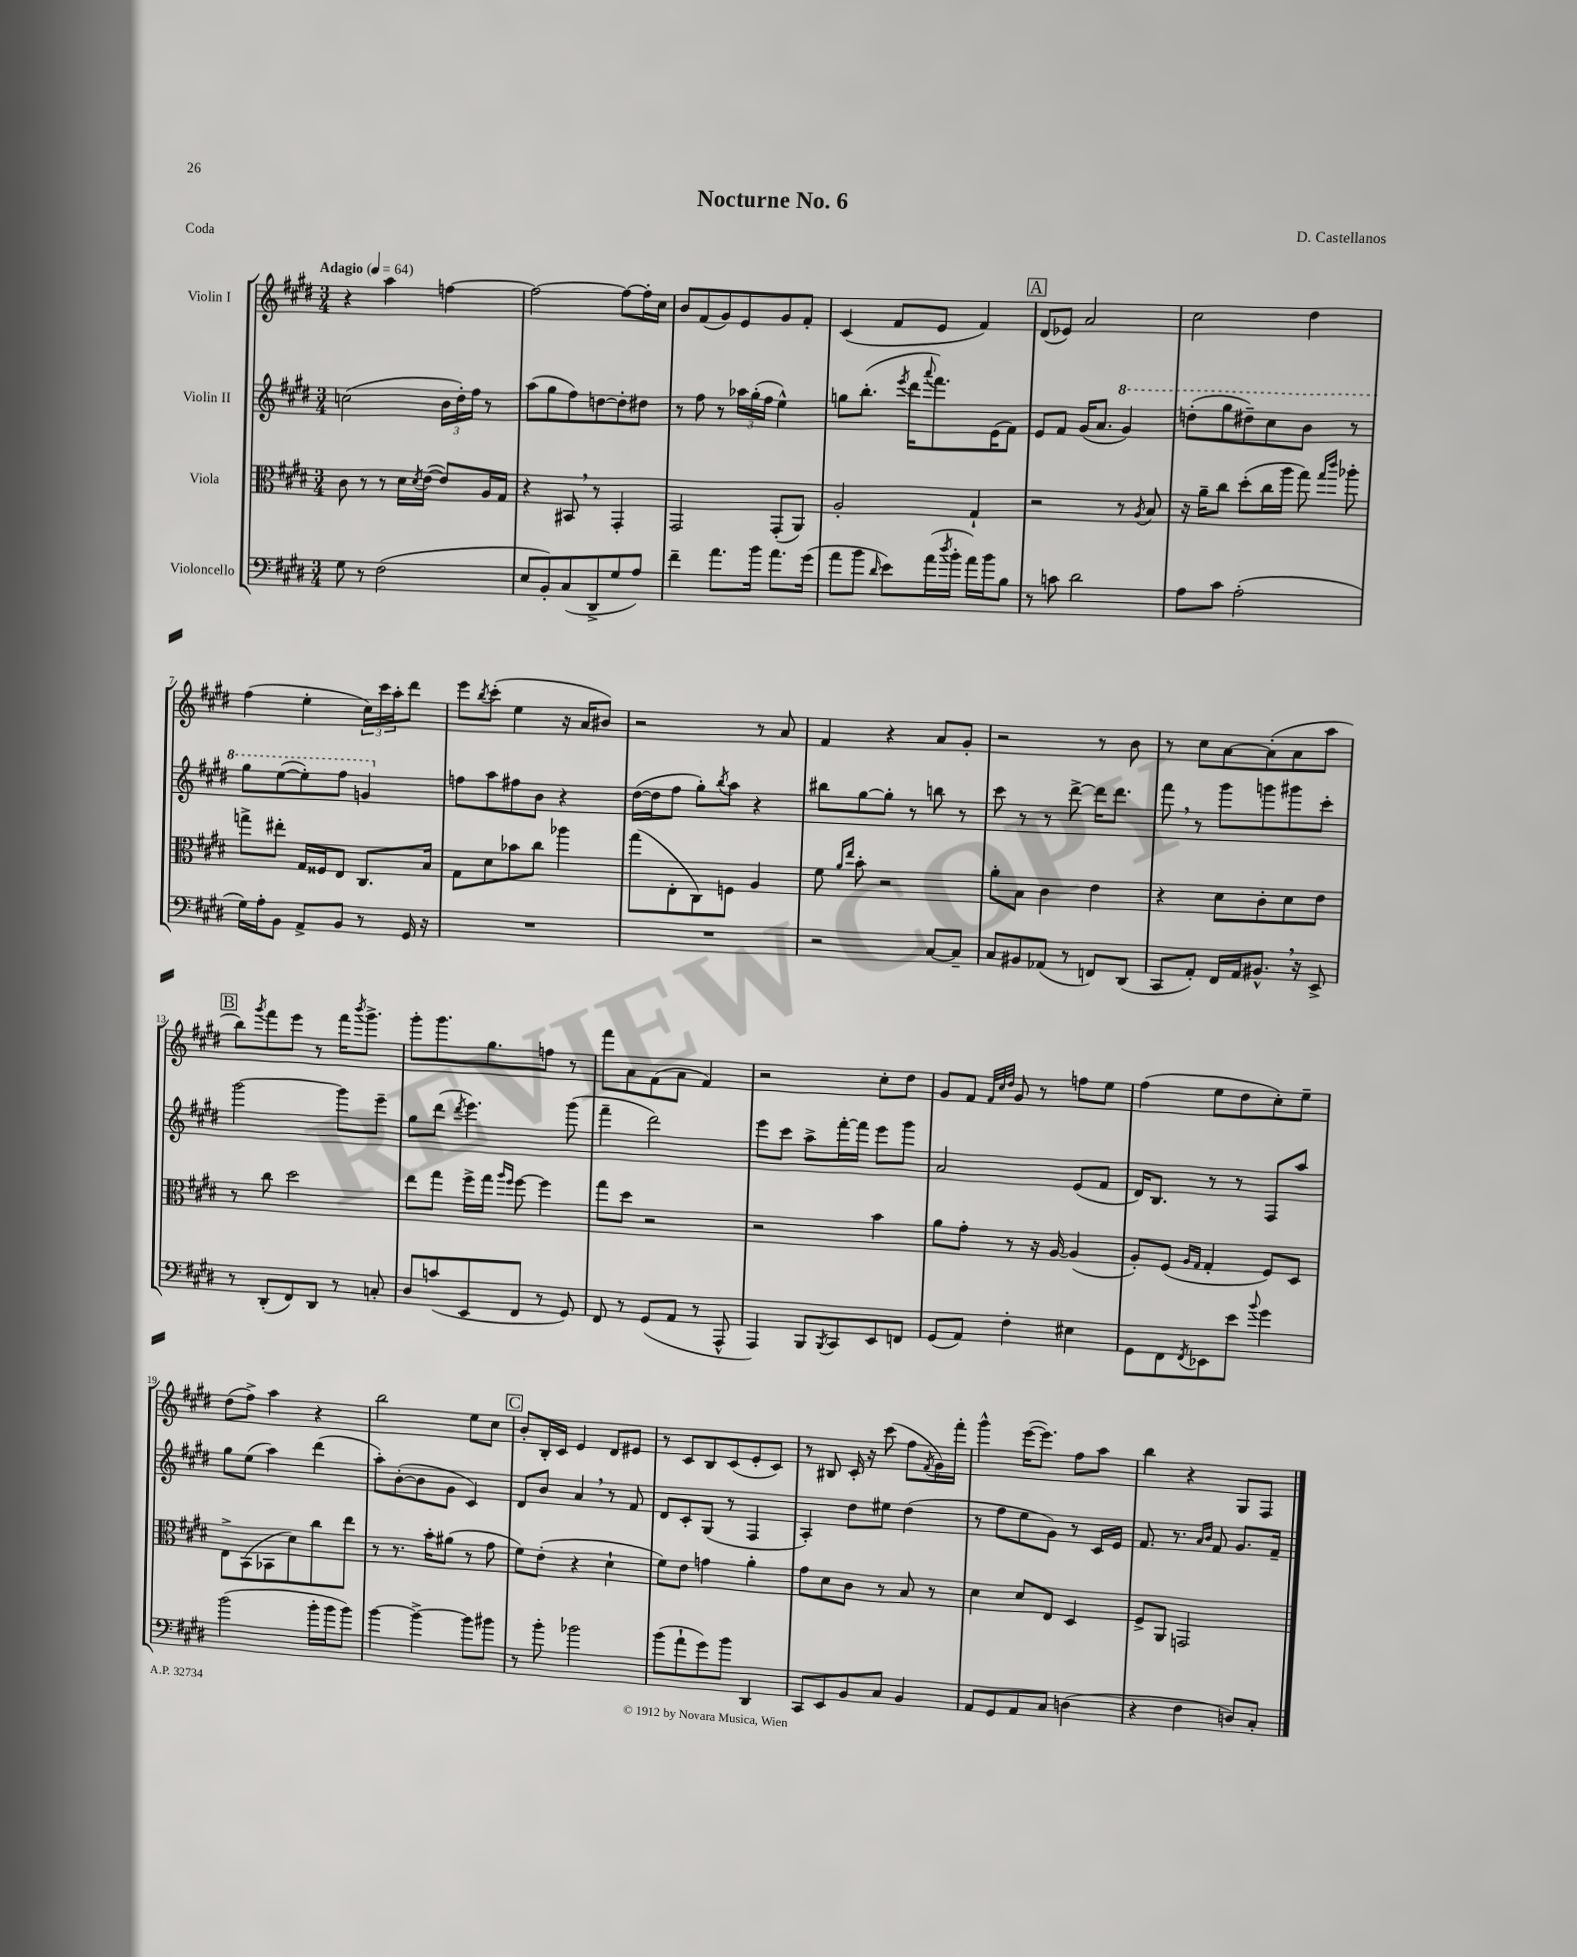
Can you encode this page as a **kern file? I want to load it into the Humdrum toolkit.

**kern	**kern	**kern	**kern
*part4	*part3	*part2	*part1
*staff4	*staff3	*staff2	*staff1
*I"Violoncello	*I"Viola	*I"Violin II	*I"Violin I
*clefF4	*clefC3	*clefG2	*clefG2
*k[f#c#g#d#]	*k[f#c#g#d#]	*k[f#c#g#d#]	*k[f#c#g#d#]
*M3/4	*M3/4	*M3/4	*M3/4
*MM64	*MM64	*MM64	*MM64
=1	=1	=1	=1
!	!	!	!LO:TX:a:B:t=Adagio
8G#\	8c#\	(2ccn\	4r
8r	8r	.	.
(2F#\	8r	.	4aa\
.	16d#\LL	.	.
.	8qd#/	.	.
.	([16e\JJ	.	.
.	8e/L])	24b\LL	[4ffn\
.	.	24dd#'\)	.
.	.	24ff#\JJ	.
.	16A/L	8r	.
.	16G#/JJ	.	.
=2	=2	=2	=2
8E/L	4r	(8aa\L	2ff\_
8BB'/)	.	8gg#\	.
(8C#/	8BB#X,/	8ff#\)	.
8DD#^/	8r	[8ddn\	.
8G#/	4GG#'/	8dd'\]	8ff\L_
8A/J)	.	8dd#X\J	16ff'\L]
.	.	.	16cc#\JJ
=3	=3	=3	=3
4f#~\	2GG#/	8r	8b/L
.	.	8ff#\	(8f#/
8.a\L	.	8r	8g#/)
.	.	24aa-X\LL	8e/
.	.	(24gg#'\	.
16b\Jk	.	.	.
.	.	24ff#\JJ	.
8.a\L	(8GG#'/L	4ee^^\)	8g#/
.	8AA/J)	.	8f#'/J
(16g#\Jk	.	.	.
=4	=4	=4	=4
8a\L	2A'/	8ggn\L	(4c#/
8b\J	.	(8.bb'\J	.
16qqd#/	.	.	.
8e\L)	.	.	8f#/L
.	.	8qeee/	.
.	.	16ddd#\KL	.
.	.	8qqaaa/	.
(16a\L	.	8.fff#\)	8e/J
8qdd#/	.	.	.
16b'\JJ	.	.	.
16a\LL)	4G#`/	.	4f#/)
16b\J	.	(16e\K	.
8B\J	.	8f#\J)	.
!!LO:REH:place=s1:t=A
=5	=5	=5	=5
8r	2r	8e/L	(8d#/L
8cn\	.	8f#/J	8e-X/J)
2d#\	.	(16g#/KL	2a/
.	.	8.a/J	.
*	*	*8va	*
.	8r	4gg#/)	.
.	8qA/	.	.
.	8B/	.	.
=6	=6	=6	=6
8A\L	16r	(8dddn'\L	2cc#\
.	16a~\KL	.	.
8c#\J	8cc#\J	8ggg#\	.
(2A'\	(8dd#'\L	8ddd#X~\)	.
.	16cc#\L	8ccc#\	.
.	16aa\JJ	.	.
.	8gg#\)	8bb\J	4dd#\
.	16qqgg#/LL	.	.
.	16qqccc#/JJ	.	.
.	8aa-X'\	8r	.
!!LO:LB:g=z
=7	=7	=7	=7
16G#\LL)	8ggn^\L	8ggg#\L	(4ff#\
16A'\J	.	.	.
8BB\J	8ee#X'\J	([8eee\	.
8AA^/L	16G#/LL	8eee'\])	4ee'\
.	16F##X/J	.	.
8BB/J	8E/J	8fff#\J	.
8r	8.C#/L	4ggn/	24cc#\LL)
.	.	.	24ccc#\
.	.	.	24aa'\J
16GG#/	.	.	8ddd#\J
16r	16B/Jk	.	.
=8	=8	=8	=8
*	*	*X8va	*
2.r	8G#\L	8ffn\L	8eee\L
.	.	.	8qbb/
.	8d#\	8aa\	(8ccc#'\J
.	8b-X\	8ff#X\	4ee\
.	8cc#\J	8b\J	.
.	4aa-X\	4r	16r
.	.	.	16a/KL
.	.	.	8b#X/J)
=9	=9	=9	=9
2.r	(8gg#\L	([16dd#\LL	2r
.	.	16dd#\J]	.
.	8E'\	8ff#\J	.
.	8C#\)	8gg#'\L)	.
.	.	8qbb/	.
.	8Fn\J	8aa\J	.
.	4A/	4r	8r
.	.	.	8a/
=10	=10	=10	=10
2r	8f#\	8bb#X\L	4f#/
.	16qqa/LL	.	.
.	16qqee/JJ	.	.
.	8b'\	[8gg#\	.
.	2r	8gg#'\J]	4r
.	.	8r	.
[8C#/L	.	8bbn\	8a/L
8C#~/J]	.	8r	8g#'/J
=11	=11	=11	=11
8C#/L	8a'\L	8ccc#\	2r
8BB#X/	8B\J	8r	.
(8AA-X/J	4c#\	8r	.
8r	.	[8ddd#^\	.
8FFn/L)	4e\	16ddd#\KL]	8r
.	.	8.ddd#\J	.
(8DD#/J	.	.	8b\
=12	=12	=12	=12
8CC#/L	4r	8fff#,\	8r
8AA'/J)	.	8r	8cc#\L
16FF#/LL	8d#\L	8ggg#\L	[8a\
16AA/J	.	.	.
8.BB#X^^,/J	8c#'\	8gggn\	(8a'\]
.	8d#\	8ggg#X\	8a\
16r	.	.	.
8EE^/	8e\J	8ccc#'\J	8aa\J
!!LO:LB:g=z
!!LO:REH:place=s1:t=B
=13	=13	=13	=13
8r	8r	[2ggg#\	8bb\L)
.	.	.	8qggg#/
(8DD#'/L	8cc#\	.	8fff#\
8FF#/)	2dd#\	.	8eee\J
8DD#/J	.	.	8r
8r	.	8ggg#\L]	16fff#\KL
.	.	.	8qbbb/
.	.	.	8.ggg#^\J
8Cn'/	.	8eee~\J	.
=14	=14	=14	=14
8D#/L	8ee\L	8gg#\L	8ggg#'\L
(8cn/	8gg#\J	(8ddd#\J	8.ggg#\
.	.	8qddd#/	.
8EE/	16ff#^\LL	4.eee\)	.
.	16gg#\JJ	.	8.gg#\
.	16qqaa/LL	.	.
.	16qqff#/JJ	.	.
8FF#/J	[8ff#\	.	.
8r	4ff#\]	.	8ffn\J
8GG#/)	.	(8ggg#\	8r
=15	=15	=15	=15
8FF#/	8gg#\L	4fff#~\	8fff#\L
8r	8dd#\J	.	8a\
(8GG#/L	2r	2ddd#\)	(8f#\
8AA/J	.	.	8a\J
8r	.	.	4f#/)
8AAA^^/	.	.	.
=16	=16	=16	=16
4AAA/)	2r	8eee\L	2r
.	.	8ccc#\J	.
8BBB/L	.	8aa^\L	.
8qBBB/	.	.	.
8CC#/	.	[16fff#'\L	.
.	.	16fff#\JJ]	.
8EE/	4b\	8eee\L	8cc#'\L
8FFn/J	.	8ggg#\J	8dd#\J
=17	=17	=17	=17
(8GG#/L	8a\L	2a/	8g#/L
8AA/J)	8g#'\J	.	8f#/J
.	.	.	32qqf#/LLL
.	.	.	32qqcc#/
.	.	.	32qqdd#/JJJ
4F#'\	8r	.	8g#/
.	16r	.	8r
.	[16A/	.	.
4E#X\	(4A/]	(8e/L	8ffn\L
.	.	8f#/J	8ee\J
=18	=18	=18	=18
8GG#\L	8A'/L)	16d#/KL)	(4ff#\
.	.	8.B/J	.
8FF#\	(8F#/J	.	.
.	16qqA/LL	.	.
8qFF#/	16qqG#/JJ	.	.
8EE-X\	4G#'/	8r	8ee\L
8e\J	.	8r	8dd#\
8qqb/	.	.	.
4g#\	8F#/L)	8F#/L	8cc#'\)
.	8D#/J	8aa/J	8ee~\J
!!LO:LB:g=z
=19	=19	=19	=19
(2b\	8E^\L	8gg#\L	(8dd#\L
.	(8BB\	(8ee\J	8ff#^\J)
.	8BB-X\	4aa\)	4aa\
.	8d#\)	.	.
16b'\LL	8cc#\	(4ddd#\	4r
16b\J	.	.	.
8b\J)	8ee\J	.	.
=20	=20	=20	=20
[4b\	8r	8aa'\L)	2bb\
.	8.r	([8b'\	.
4b^\_	.	8b\]	.
.	16b'\KL	.	.
.	(8a#X\J	8g#\J	.
8b\L]	8r	4c#/)	8ee\L
8b#X\J	8g#\	.	8cc#\J
!!LO:REH:place=s1:t=C
=21	=21	=21	=21
8r	8f#\L)	8d#/L	8b'/L
8b'\	(8e'\J	8b/J	16B'/L
.	.	.	16c#/JJ
2b-X\	4r	4a,/	4e/
.	4d#`\	8r	8d#/L
.	.	8f#/	8e#X/J
=22	=22	=22	=22
(8b\L	8f#\L)	8d#/L	8r
8a`\	8e\J	8c#'/	8c#/L
8g#\)	4gn\	(8G#/J	8B/
8b\J	.	8r	(8c#/
4DD#/	4a'\	4F#/	8e'/
.	.	.	8c#/J)
=23	=23	=23	=23
8CC#/L	8g#\L	4A'/)	8r
8EE/	8d#\	.	8B#X/
8BB/	8c#\J	8dd#\L	16c#'/
.	.	.	16r
8C#/J	8r	8ee#X\J	(8ccc#\
4BB/	8B/	(4dd#\	8ff#\L
.	.	.	8qf#/
.	8r	.	16g#\L)
.	.	.	16fff#'\JJ
=24	=24	=24	=24
8AA/L	4d#\	8r	4ggg#^^\
8GG#/	.	8ff#\L	.
8AA/	8d#/L	8ee\	([16eee\KL
.	.	.	8.eee\J])
8C#/J	8E/J	8g#\J)	.
(4Dn\	4D#/	8r	8ff#\L
.	.	16c#/LL	8aa\J
.	.	16e/JJ	.
=25	=25	=25	=25
4r	8F#^/L	8.f#/	4bb\
.	8AA/J	.	.
.	.	8.r	.
4F#\	2GGn/	.	4r
.	.	16qqa/LL	.
.	.	16qqb/JJ	.
.	.	8f#/	.
8Dn/L)	.	8.g#/L	8G#/L
8C#'/J	.	.	8F#/J
.	.	16f#~/Jk	.
==	==	==	==
*-	*-	*-	*-
